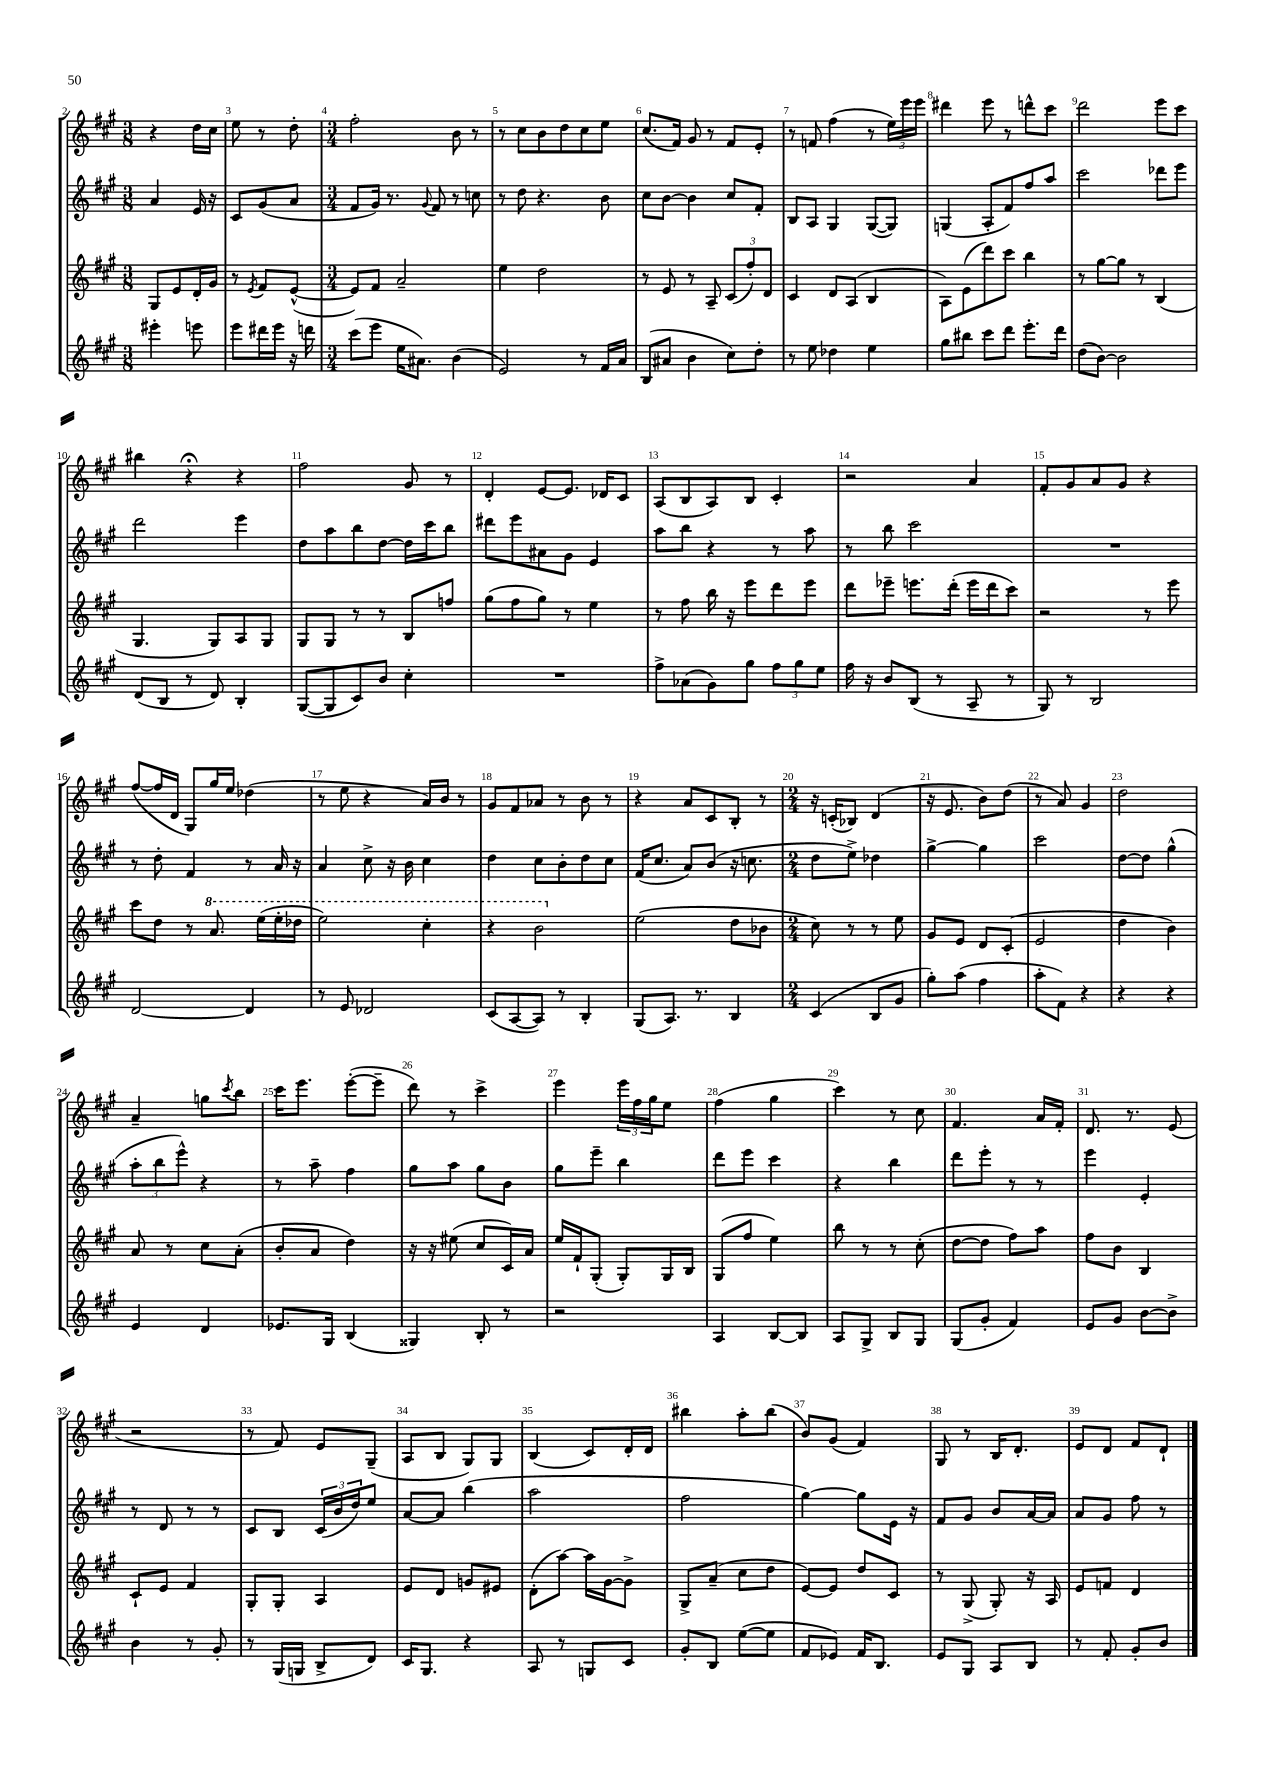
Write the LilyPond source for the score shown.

<<
\new StaffGroup <<
\new Staff = "s0" {
    \clef treble \key a \major \numericTimeSignature \time 3/8
    r4 d''16 cis''16 |
    e''8 r8 d''8-. |
    \numericTimeSignature \time 3/4 fis''2-. b'8 r8 |
    r8 cis''8 b'8 d''8 cis''8 e''8 |
    cis''8.( fis'16) gis'8 r8 fis'8 e'8-. |
    r8 f'8 fis''4( r8 \tuplet 3/2 { e''16) e'''16 e'''16 } |
    dis'''4 e'''8 r8 d'''8-^ cis'''8 |
    d'''2 e'''8 cis'''8 |
    bis''4 r4\fermata r4 |
    fis''2 gis'8 r8 |
    d'4-. e'8~ e'8. des'16 cis'8 |
    a8( b8 a8) b8 cis'4-. |
    r2 a'4 |
    fis'8-. gis'8 a'8 gis'8 r4 |
    fis''8~( fis''16 d'16 gis8) gis''16 e''16 des''4( |
    r8 e''8 r4 a'16) b'16 r8 |
    gis'8 fis'8 aes'8 r8 b'8 r8 |
    r4 a'8 cis'8 b8-. r8 |
    \numericTimeSignature \time 2/4 r16 c'16-.( bes8) d'4( |
    r16 e'8. b'8) d''8( |
    r8 a'8) gis'4 |
    d''2 |
    a'4-- g''8 \acciaccatura { cis'''8 } b''8 |
    cis'''16 e'''8. e'''8~-.( e'''8-- |
    d'''8) r8 cis'''4-> |
    e'''4 \tuplet 3/2 { e'''16 fis''16 gis''16 } e''8 |
    fis''4( gis''4 |
    cis'''4) r8 cis''8 |
    fis'4. a'16 fis'16-. |
    d'8. r8. e'8( |
    r2 |
    r8 fis'8) e'8 gis8--( |
    a8 b8 gis8) gis8 |
    b4( cis'8) d'16-. d'16 |
    bis''4 a''8-. bis''8( |
    b'8) gis'8( fis'4) |
    gis8 r8 b16 d'8.-. |
    e'8 d'8 fis'8 d'8-! \bar "|." |
}
\new Staff = "s1" {
    \clef treble \key a \major \numericTimeSignature \time 3/8
    a'4 e'16 r16 |
    cis'8 gis'8( a'8 |
    \numericTimeSignature \time 3/4 fis'8 gis'16) r8. \appoggiatura { gis'8 } fis'8 r8 c''8 |
    r8 d''8 r4. b'8 |
    cis''8 b'8~ b'4 cis''8 fis'8-. |
    b8 a8 gis4 gis8~( gis8) |
    g4( a8-. fis'8) fis''8 a''8 |
    cis'''2 des'''8 e'''8 |
    d'''2 e'''4 |
    d''8 a''8 b''8 d''8~ d''16 cis'''16 b''8 |
    dis'''8 e'''8 ais'8 gis'8 e'4 |
    a''8 b''8 r4 r8 a''8 |
    r8 b''8 cis'''2 |
    R2. |
    r8 d''8-. fis'4 r8 a'16 r16 |
    a'4 cis''8-> r16 b'16 cis''4 |
    d''4 cis''8 b'8-. d''8 cis''8 |
    fis'16( cis''8. a'8) b'8( r16 c''8. |
    \numericTimeSignature \time 2/4 d''8 e''8->) des''4 |
    gis''4~-> gis''4 |
    cis'''2 |
    d''8~ d''8 gis''4-^( |
    \tuplet 3/2 { a''8-. b''8 e'''8-^) } r4 |
    r8 a''8-- fis''4 |
    gis''8 a''8 gis''8 b'8 |
    gis''8 e'''8-- b''4 |
    d'''8 e'''8 cis'''4 |
    r4 b''4 |
    d'''8 e'''8-. r8 r8 |
    e'''4 e'4-. |
    r8 d'8 r8 r8 |
    cis'8 b8 \tuplet 3/2 { cis'16( b'16 d''16) } e''8 |
    a'8~ a'8 b''4( |
    a''2 |
    fis''2 |
    gis''4~) gis''8 e'16 r16 |
    fis'8 gis'8 b'8 a'16~ a'16 |
    a'8 gis'8 fis''8 r8 \bar "|." |
}
\new Staff = "s2" {
    \clef treble \key a \major \numericTimeSignature \time 3/8
    gis8 e'8 d'16-. gis'16 |
    r8 \acciaccatura { e'8 } fis'8 e'8~-^( |
    \numericTimeSignature \time 3/4 e'8) fis'8 a'2-- |
    e''4 d''2 |
    r8 e'8 r8 a8-- \tuplet 3/2 { cis'8( fis''8-.) d'8 } |
    cis'4 d'8 a8( b4 |
    a8) e'8( d'''8) cis'''8 b''4 |
    r8 gis''8~ gis''8 r8 b4( |
    gis4. gis8) a8 gis8 |
    gis8 gis8 r8 r8 b8 f''8 |
    gis''8( fis''8 gis''8) r8 e''4 |
    r8 fis''8 b''16 r16 e'''8 d'''8 e'''8 |
    d'''8 ees'''8-- e'''8. d'''16-.( e'''16 d'''16 cis'''8) |
    r2 r8 e'''8 |
    cis'''8 d''8 r8 \ottava #1 a''8. e'''16( e'''16-. des'''16 |
    e'''2) cis'''4-. |
    r4 b''2 \ottava #0 |
    e''2( d''8 bes'8 |
    \numericTimeSignature \time 2/4 cis''8) r8 r8 e''8 |
    gis'8 e'8 d'8 cis'8-.( |
    e'2 |
    d''4 b'4) |
    a'8 r8 cis''8 a'8-.( |
    b'8-. a'8 d''4) |
    r16 r16 eis''8( cis''8 cis'16) a'16 |
    e''16 fis'16-! gis8-.( gis8-.) gis16 b16 |
    gis8( fis''8 e''4) |
    b''8 r8 r8 cis''8-.( |
    d''8~ d''8 fis''8) a''8 |
    fis''8 b'8 b4 |
    cis'8-! e'8 fis'4 |
    gis8-. gis8-. a4 |
    e'8 d'8 g'8 eis'8 |
    d'8-.( a''8~) a''16 gis'16~ gis'8-> |
    gis8-> a'8--( cis''8 d''8 |
    e'8~) e'8 d''8 cis'8 |
    r8 gis8->( gis8-.) r16 a16 |
    e'8 f'8 d'4 \bar "|." |
}
\new Staff = "s3" {
    \clef treble \key a \major \numericTimeSignature \time 3/8
    eis'''4-. e'''8 |
    e'''8 dis'''16 e'''16 r16 d'''16 |
    \numericTimeSignature \time 3/4 cis'''8( e'''8 e''16 ais'8.) b'4( |
    e'2) r8 fis'16 a'16 |
    b8( ais'8 b'4 cis''8) d''8-. |
    r8 e''8 des''4 e''4 |
    gis''8 bis''8 cis'''8 d'''8 e'''8.-. d'''16 |
    d''8( b'8~) b'2 |
    d'8( b8 r8 d'8) b4-. |
    gis8~( gis8 cis'8) b'8 cis''4-. |
    R2. |
    fis''8-> aes'8( gis'8) gis''8 \tuplet 3/2 { fis''8 gis''8 e''8 } |
    fis''16 r16 b'8 b8( r8 a8-- r8 |
    gis8) r8 b2 |
    d'2~ d'4 |
    r8 e'8 des'2 |
    cis'8( a8~ a8) r8 b4-. |
    gis8( a8.) r8. b4 |
    \numericTimeSignature \time 2/4 cis'4( b8 gis'8 |
    gis''8-.) a''8( fis''4 |
    a''8-. fis'8) r4 |
    r4 r4 |
    e'4 d'4 |
    ees'8. gis16 b4( |
    gisis4) b8-. r8 |
    r2 |
    a4 b8~ b8 |
    a8 gis8-> b8 gis8 |
    gis8( gis'8-. fis'4) |
    e'8 gis'8 b'8~ b'8-> |
    b'4 r8 gis'8-. |
    r8 gis16( g16 b8-> d'8) |
    cis'16 gis8. r4 |
    a8 r8 g8 cis'8 |
    gis'8-. b8 e''8~( e''8 |
    fis'8 ees'8) fis'16 b8. |
    e'8 gis8 a8 b8 |
    r8 fis'8-. gis'8-. b'8 \bar "|." |
}
>>
>>
\layout { \context { \Score currentBarNumber = #2 \override BarNumber.break-visibility = ##(#f #t #t) barNumberVisibility = #all-bar-numbers-visible } }
